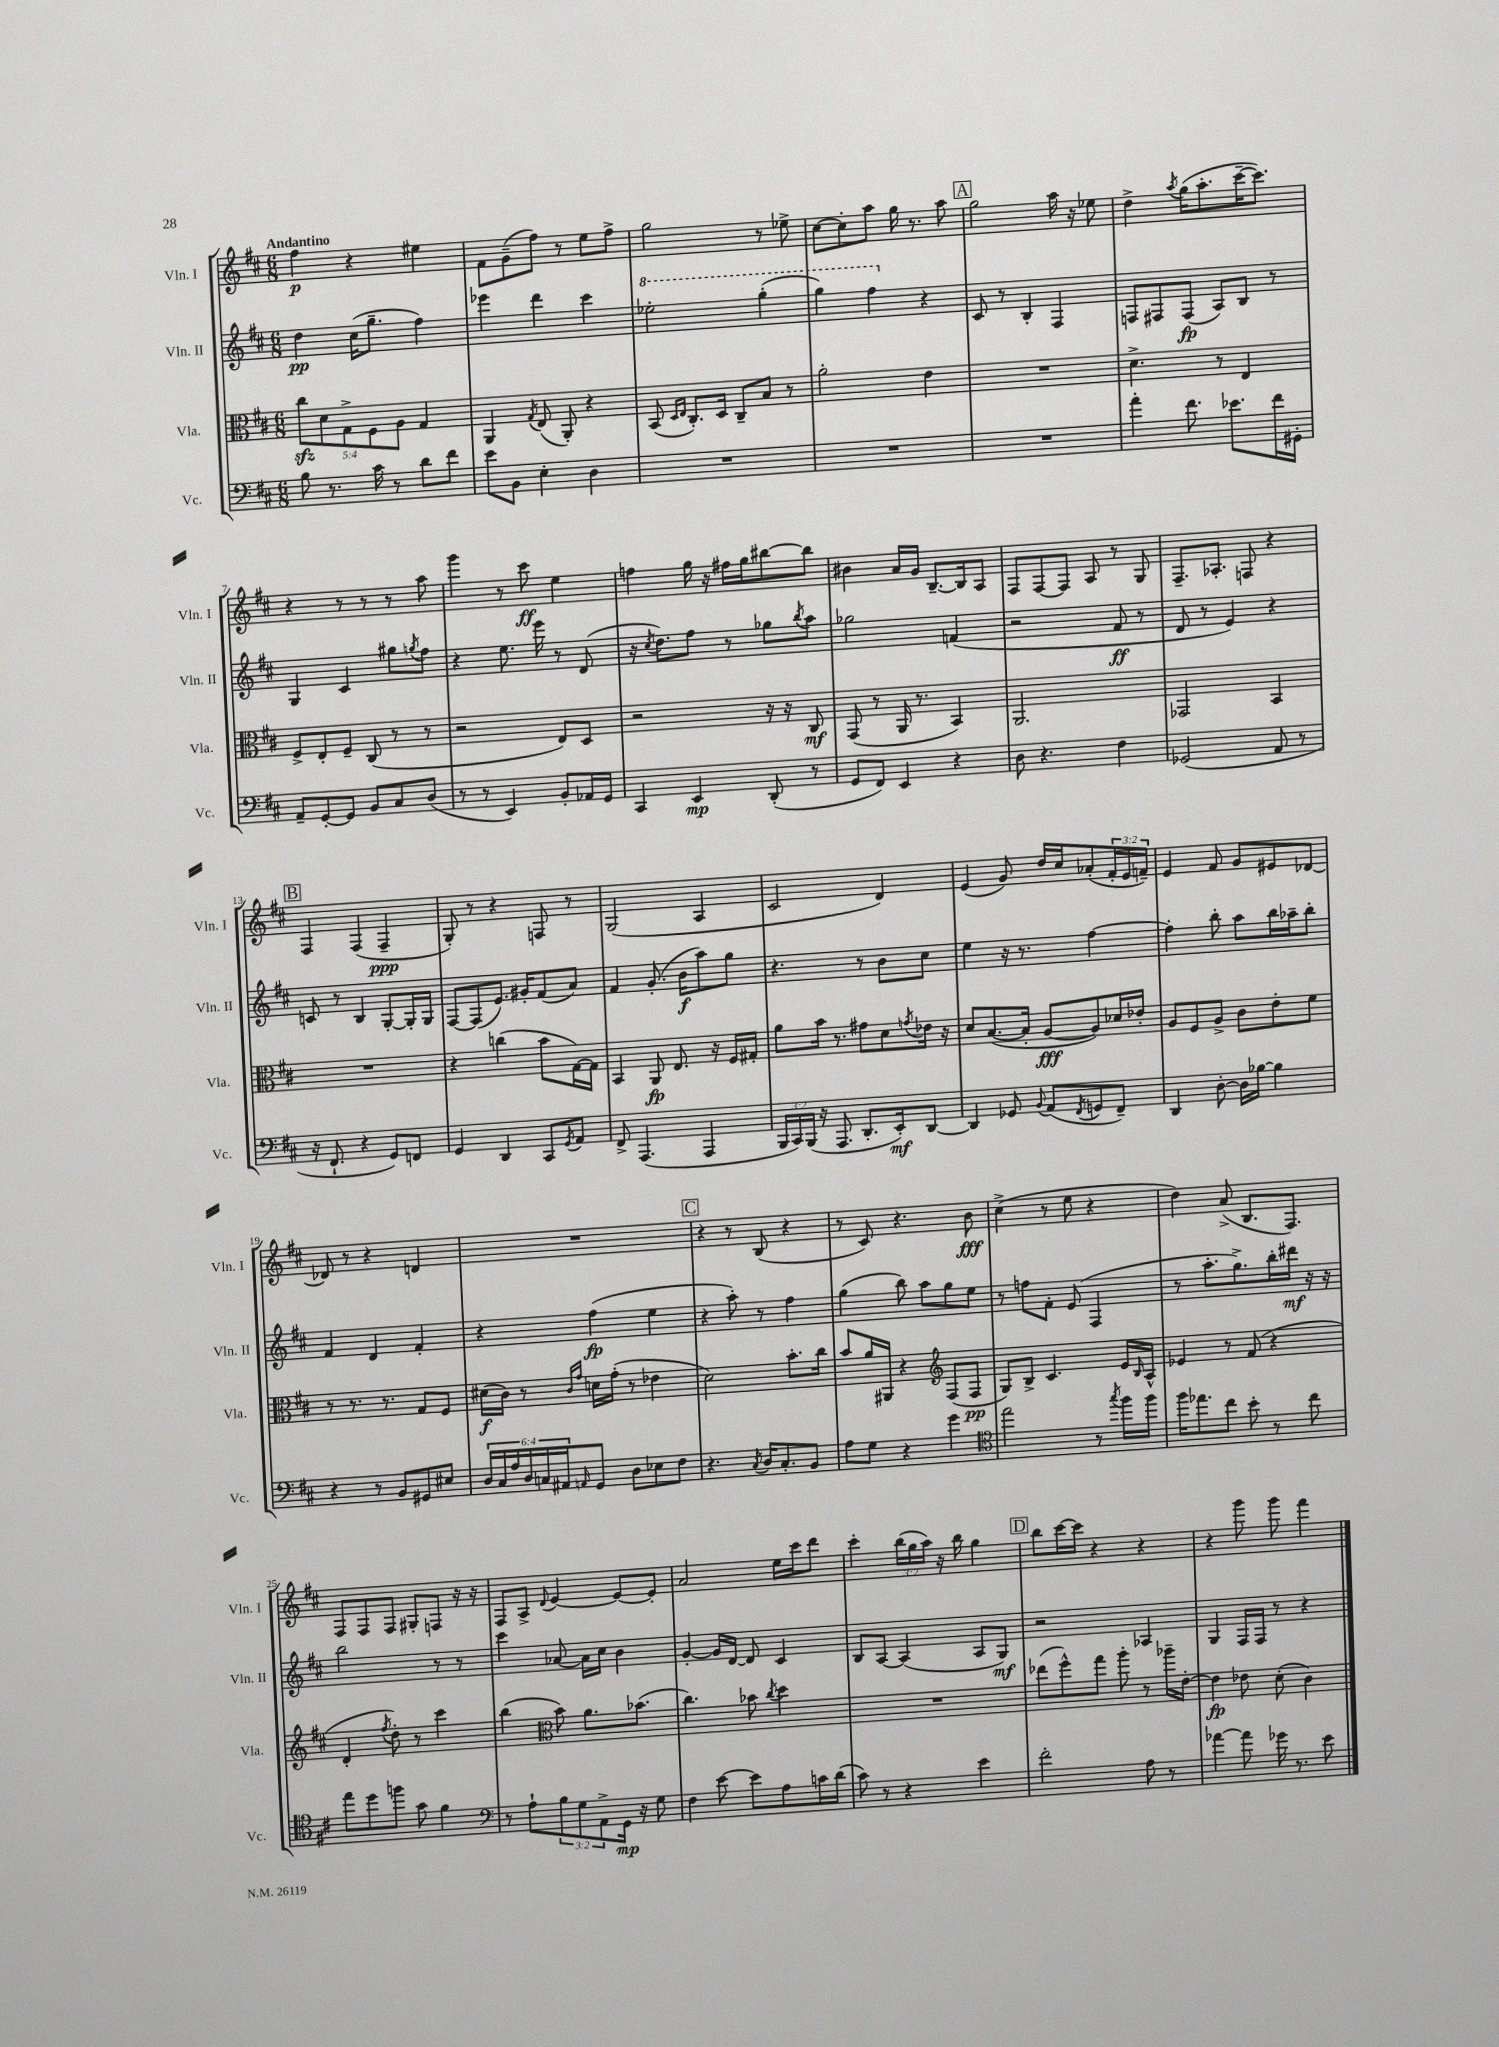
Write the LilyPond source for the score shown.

<<
\new StaffGroup <<
\new Staff = "s0" \with { instrumentName = "Vln. I" shortInstrumentName = "Vln. I" } {
    \clef treble \key d \major \numericTimeSignature \time 6/8 \override Staff.TupletNumber.text = #tuplet-number::calc-fraction-text \tempo "Andantino"
    fis''4\p r4 eis''4 |
    fis'8 g'8--( fis''8) r8 e''8 fis''8-> |
    g''2 r8 ees''8-> |
    cis''8~ cis''8-. a''8 g''16 r8. a''8 |
    \mark \markup { \box "A" } g''2 a''16 r16 ees''8 |
    d''4-> \acciaccatura { a''8 } g''16( a''8.-. cis'''16~-- cis'''8.) |
    r4 r8 r8 r8 a''8 |
    g'''4 r8 cis'''8\ff e''4 |
    f''4 g''16 r16 fis''16 g''16 bis''8~ bis''8 |
    bis'4 a'16 g'16 b8.~-- b16 a8 |
    fis8 fis8~ fis8 a8 r8 g8 |
    fis8.-- aes8.-. f8 r4 |
    \mark \markup { \box "B" } fis4 fis4( fis4--\ppp |
    g8-.) r8 r4 f8 r8 |
    g2( a4 |
    cis'2 d'4) |
    e'4( g'8) d''16 cis''16 aes'8-.( \tuplet 3/2 { fis'16-. e'16 f'16--) } |
    e'4 fis'8 g'8 eis'8 des'8~ |
    des'8 r8 r4 d'4 |
    R2. |
    \mark \markup { \box "C" } r4 r8 b8( r4 |
    r8 cis'8) r4. b'8\fff |
    cis''4->( r8 e''8 r4 |
    d''4) a'8->( b8. fis8.) |
    fis8 fis8 fis8 gis8-. f8 r16 r16 |
    fis8 a8-> \appoggiatura { d'8 } e'4~ e'8~ e'8-. |
    a'2 e''16 cis'''16 d'''8 |
    cis'''4-. \tuplet 3/2 { b''16( g''16 a''16) } r16 b''16 g''4 |
    \mark \markup { \box "D" } b''8 cis'''16~ cis'''16 r4 r4 |
    r4 g'''8 g'''8 fis'''4 \bar "|." |
}
\new Staff = "s1" \with { instrumentName = "Vln. II" shortInstrumentName = "Vln. II" } {
    \clef treble \key d \major \numericTimeSignature \time 6/8
    d''4\pp cis''16( g''8.-- fis''4) |
    ees'''4 d'''4 cis'''4 |
    \ottava #1 ees'''2-. g'''4-.( |
    g'''4) fis'''4 \ottava #0 r4 |
    \mark \markup { \box "A" } cis'8 r8 b4-. fis4 |
    f8 fis8 fis8\fp( a8) b8 r8 |
    g4 cis'4 gis''8 \acciaccatura { g''8 } fis''8 |
    r4 e''8. e'''16 r8 d'8( |
    r16 \acciaccatura { cis''8 } d''8.) fis''8 r8 ges''8 \acciaccatura { b''8 } a''8 |
    ges''2 f'4( |
    r2 fis'8\ff r8 |
    d'8 r8 e'4) r4 |
    \mark \markup { \box "B" } c'8 r8 b4 g8~-. g16-. g16 |
    fis8~ fis8( e'8.) gis'16-. fis'8( a'8) |
    fis'4 g'8.-.( b'16\f a''8) g''8 |
    r4. r8 b'8 cis''8 |
    e''4 r16 r8. fis''4~ |
    fis''4-. b''8-. a''8 b''16 aes''16-- b''8-. |
    fis'4 d'4 fis'4-. |
    r4 fis''4\fp( e''4 |
    \mark \markup { \box "C" } r4 a''8-.) r8 fis''4 |
    g''4( b''8) a''8 g''8 e''8 |
    r8 f''8 fis'8-. e'8( fis4 |
    r8 a''8.-. g''8.->) b''16-. dis'''16\mf r16 r16 |
    b''2 r8 r8 |
    cis'''4 aes'8~ aes'16 cis''16 b'4 |
    g'4~-. g'16 d'16~ d'8 cis'4 |
    b8 a8~ a4( a8 g8\mf) |
    \mark \markup { \box "D" } r2 aes4 |
    g4 fis16 fis16 r8 r4 \bar "|." |
}
\new Staff = "s2" \with { instrumentName = "Vla." shortInstrumentName = "Vla." } {
    \clef alto \key d \major \numericTimeSignature \time 6/8 \override Staff.TupletNumber.text = #tuplet-number::calc-fraction-text
    \tuplet 5/4 { cis''8\sfz d'8 g8-> fis8 a8 } g4 |
    a,4 \acciaccatura { g8 } e8( a,8-.) r4 |
    b,8( \grace { d16 e16 } cis8.-.) d16 cis8-- b8 r8 |
    a'2-. e'4 |
    \mark \markup { \box "A" } R2. |
    d'4.-> r8 e4 |
    fis8-> e8-. fis8-- cis8( r8 r8 |
    r2 e8) d8 |
    r2 r16 r16 cis8\mf |
    g,8( r8 a,16 r8. b,4) |
    a,2. |
    ges,2 b,4 |
    \mark \markup { \box "B" } R2. |
    r4 c''4( b'8 g16~) g16 |
    b,4 a,8\fp e8. r16 fis16 gis16-. |
    a'8 b'16 r8. gis'8 d'8 \acciaccatura { g'8 } ees'16 r16 |
    d'8 b8.~( b16-. a8~\fff a8) des'16 ees'16-. |
    a8 fis8 a8-> cis'8 e'8-. fis'8 |
    r8 r8. r8. g8 fis8 |
    dis'16\f( cis'16) r8 \grace { cis'16 g'16 } d'16 g'16-.( r8 ees'4 |
    \mark \markup { \box "C" } d'2) b'8.-. cis''16 |
    b'8 a'16 ais,16 r4 \clef treble fis8( fis8\pp |
    g8) b8-> cis'4. e'16 \grace { b16 } a16-^ |
    ees'4 r8 fis'8( r4 |
    d'4-. \acciaccatura { fis''8 } d''8-.) r8 cis'''4 |
    b''4( \clef alto b'8) a'8. bes'8.( |
    cis''4.) bes'8 \acciaccatura { cis''8 } d''4 |
    R2. |
    \mark \markup { \box "D" } ees''8( fis''8-^) g''8 a''8-. r8 aes''16-- e'16~-. |
    e'4\fp ees'8 d'8-.( cis'4) \bar "|." |
}
\new Staff = "s3" \with { instrumentName = "Vc." shortInstrumentName = "Vc." } {
    \clef bass \key d \major \numericTimeSignature \time 6/8 \override Staff.TupletNumber.text = #tuplet-number::calc-fraction-text
    b8 r8. cis'16 r8 d'8 fis'8 |
    e'8 b,8 e4-. d4 |
    R2. |
    R2. |
    \mark \markup { \box "A" } R2. |
    a'4-. fis'8. ees'8. fis'16 gis,16-. |
    a,8-- g,8~-. g,8 b,8 cis8 d8( |
    r8 r8 e,4) b,8-. aes,16 g,16 |
    cis,4 e,4\mp d,8-.( r8 |
    g,8 fis,8) e,4 r4 |
    d8 r4. fis4 |
    ges,2( a,8 r8 |
    \mark \markup { \box "B" } r16 fis,8.-! r4 g,8) f,8 |
    g,4 d,4 cis,8 \acciaccatura { g,8 } a,8 |
    fis,8-> a,,4.( a,,4 |
    \tuplet 3/2 { b,,16 cis,16) b,,16( } r16 a,,8. d,8.-. e,16-.\mf) d,8~ |
    d,4 ges,8 \appoggiatura { b,8 } a,8( \acciaccatura { fis,8 } g,8 fis,8--) |
    d,4 d8~-. d16 bes16~ bes4 |
    r4 r8 b,8 gis,8 eis8 |
    \tuplet 6/4 { d16 cis16 a16 d16 c16 ais,16 } \grace { a,16 } g,8 d8 ees8 fis8 |
    \mark \markup { \box "C" } r4. \acciaccatura { cis8 } d16 cis8.-. b,8 |
    a8 g8 r4 g'4 |
    \clef tenor e''2 r8 \acciaccatura { g''8 } fis''16 fis''16 |
    fis''16 ees''8. cis''8 b'8-. r8 cis''8 |
    e''8 d''8 f''8 g'8 fis'4 |
    \clef bass r8 a8-! \tuplet 3/2 { b8 g8 a,8-> } g,16\mp r16 g8 |
    fis4 e'8~ e'8 a8 c'16 d'16( |
    cis'8) r8 r4 e'4 |
    \mark \markup { \box "D" } fis'2-. a8 r8 |
    aes'4~ aes'8 ges'16 r8. e'8 \bar "|." |
}
>>
>>
